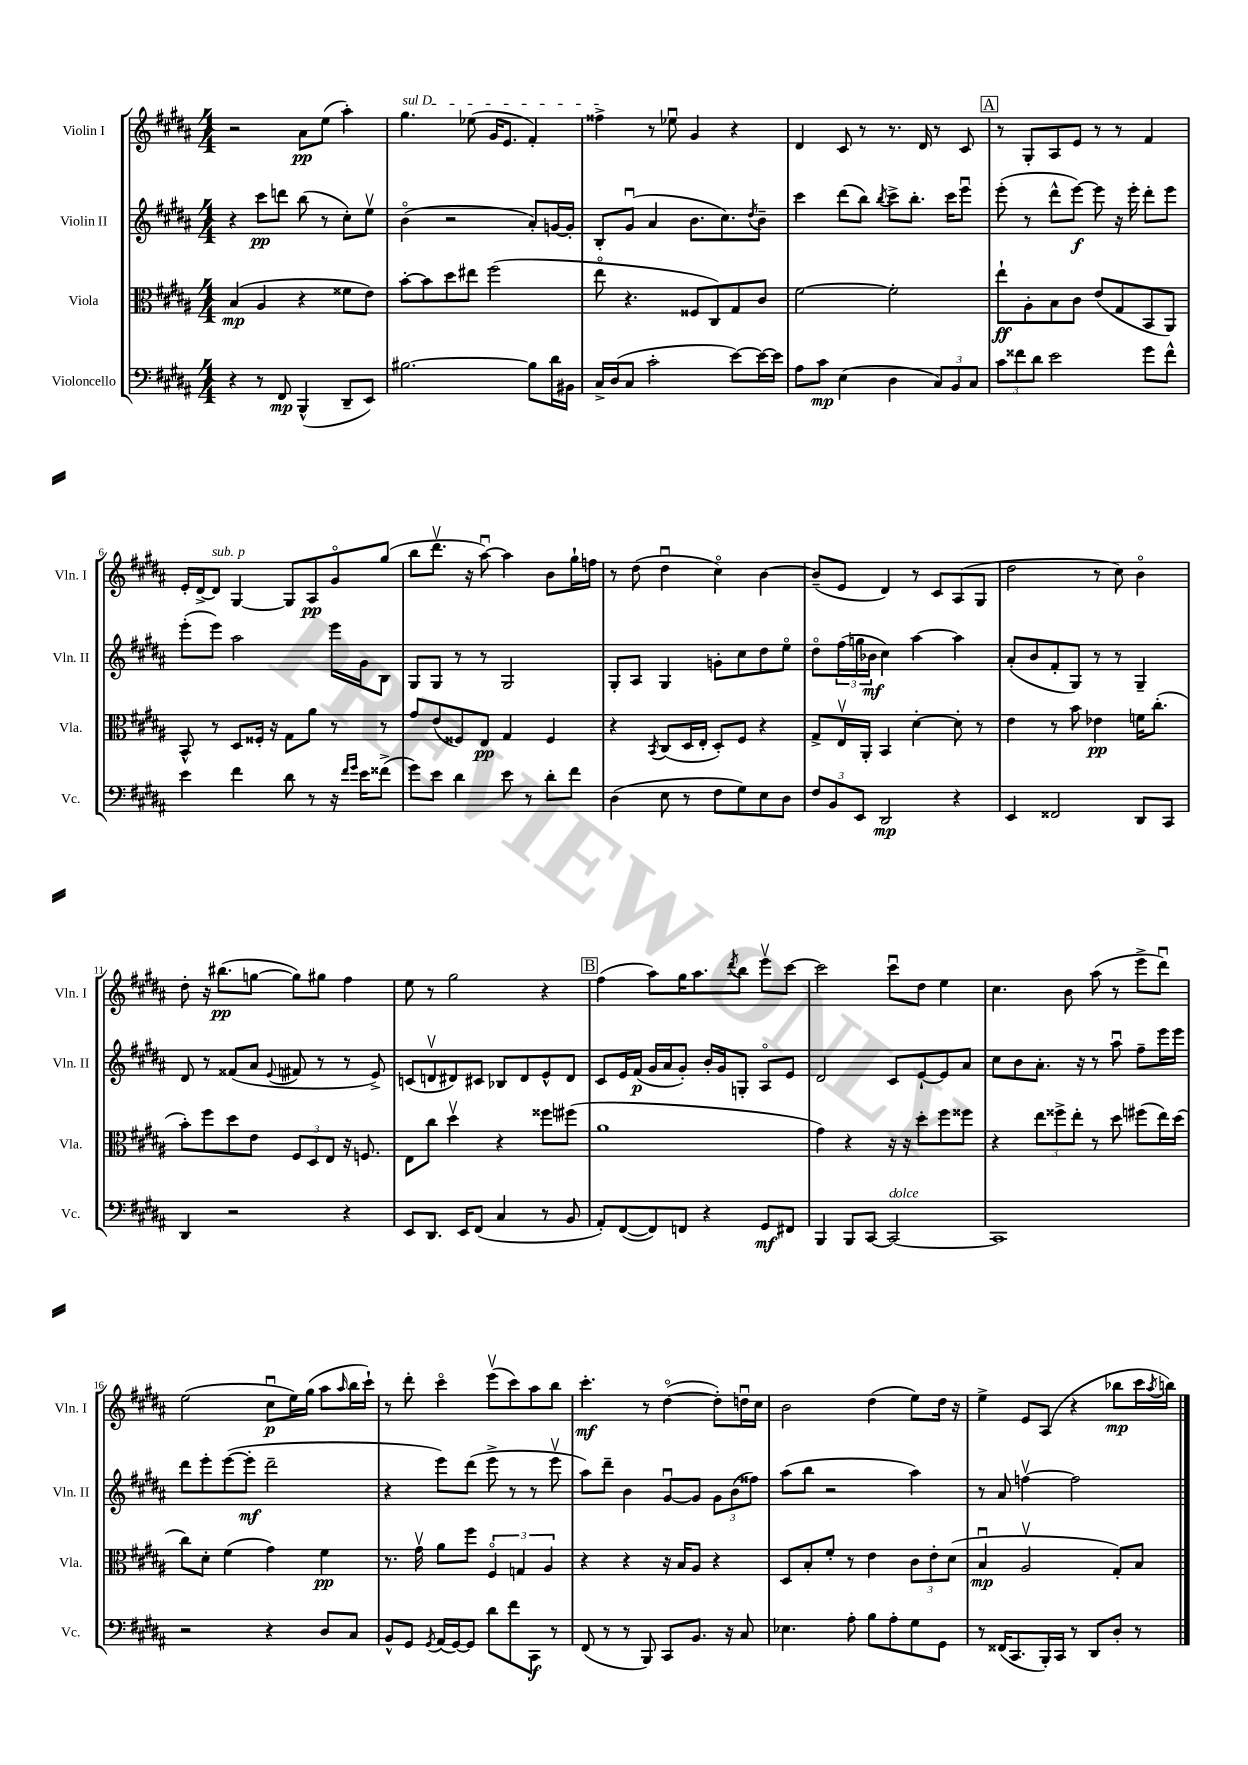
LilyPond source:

<<
\new StaffGroup <<
\new Staff = "s0" \with { instrumentName = "Violin I" shortInstrumentName = "Vln. I" } {
    \clef treble \key b \major \numericTimeSignature \time 4/4
    r2 ais'8\pp e''8( ais''4-.) |
    \once \override TextSpanner.bound-details.left.text = \markup { \italic "sul D" } gis''4.\startTextSpan ees''8( gis'16 e'8. fis'4-.) |
    fisis''4->\stopTextSpan r8 ees''8\downbow gis'4 r4 |
    dis'4 cis'8 r8 r8. dis'16 r8 cis'8 |
    \mark \markup { \box "A" } r8 gis8-. ais8 e'8 r8 r8 fis'4 |
    e'16-. dis'16~-> dis'8^\markup { \italic "sub. p" } gis4~ gis8 ais8\pp gis'8\flageolet gis''8( |
    b''8 dis'''8.\upbow r16 ais''8~\downbow) ais''4 b'8 gis''16-! f''16 |
    r8 dis''8( dis''4\downbow cis''4\flageolet) b'4~ |
    b'8--( e'8 dis'4) r8 cis'8 ais8( gis8 |
    dis''2 r8 cis''8) b'4\flageolet |
    dis''8-. r16 bis''8.\pp( g''8~ g''8) gis''8 fis''4 |
    e''8 r8 gis''2 r4 |
    \mark \markup { \box "B" } fis''4( ais''8) gis''16 ais''8. \acciaccatura { dis'''8 } b''8 e'''8\upbow cis'''8~ |
    cis'''2 cis'''8\downbow dis''8 e''4 |
    cis''4. b'8 ais''8( r8 e'''8-> dis'''8\downbow) |
    e''2( cis''8\downbow\p e''16) gis''16( ais''8 \grace { ais''16 } b''16 cis'''16-!) |
    r8 dis'''8-. cis'''4\flageolet e'''8\upbow( cis'''8) ais''8 b''8 |
    cis'''4.-.\mf r8 dis''4~\flageolet( dis''8-.) d''16\downbow cis''16 |
    b'2 dis''4( e''8) dis''16 r16 |
    e''4-> e'8 ais8( r4 bes''8\mp cis'''16 \acciaccatura { ais''8 } b''16) \bar "|." |
}
\new Staff = "s1" \with { instrumentName = "Violin II" shortInstrumentName = "Vln. II" } {
    \clef treble \key b \major \numericTimeSignature \time 4/4
    r4 cis'''8\pp d'''8 b''8( r8 cis''8-.) e''8\upbow |
    b'4\flageolet( r2 ais'8-.) g'16~ g'16-. |
    b8-. gis'8\downbow( ais'4 b'8. cis''8.) \acciaccatura { dis''8 } b'8-- |
    cis'''4 dis'''8( b''8) \acciaccatura { b''8 } cis'''8-> b''8.-. cis'''16 e'''8\downbow |
    \mark \markup { \box "A" } e'''8-.( r8 dis'''8-^ e'''8~\f) e'''8 r16 e'''16-. dis'''8-. e'''8 |
    e'''8-.( e'''8) ais''2 e'''16 gis'16 b8 |
    gis8 gis8 r8 r8 gis2 |
    gis8-. ais8 gis4 g'8-. cis''8 dis''8 e''8\flageolet |
    dis''8\flageolet \tuplet 3/2 { fis''16( g''16 bes'16\mf } cis''4) ais''4~ ais''4 |
    ais'8-.( b'8 fis'8-. gis8) r8 r8 gis4-- |
    dis'8 r8 fisis'8( ais'8 \appoggiatura { e'8 } fis'8 r8 r8 e'8->) |
    c'8( d'8\upbow dis'8) cis'8 bes8 dis'8 e'8-^ dis'8 |
    \mark \markup { \box "B" } cis'8 e'16 fis'16\p( gis'16 ais'16 gis'8-.) b'16-. gis'16 g8-. ais8\flageolet e'8 |
    dis'2 cis'8 e'8~-! e'8 ais'8 |
    cis''8 b'8 ais'8.-. r16 r8 ais''8\downbow fis''8-- e'''16 e'''16 |
    dis'''8 e'''8-. e'''8~( e'''8-.\mf dis'''2-- |
    r4 e'''8) dis'''8( e'''8-> r8 r8 e'''8\upbow |
    ais''8) dis'''8-- b'4 gis'8~\downbow gis'8 \tuplet 3/2 { gis'8 b'8( fisis''8) } |
    ais''8( b''8 r2 ais''4) |
    r8 ais'8 f''4~\upbow f''2 \bar "|." |
}
\new Staff = "s2" \with { instrumentName = "Viola" shortInstrumentName = "Vla." } {
    \clef alto \key b \major \numericTimeSignature \time 4/4
    b4\mp( ais4 r4 fisis'8 e'8) |
    b'8~-. b'8 dis''8 eis''8 fis''2( |
    e''8\flageolet r4. fisis8 cis8) gis8 cis'8 |
    fis'2~ fis'2-. |
    \mark \markup { \box "A" } e''8-!\ff ais8-. b8 cis'8 e'8( gis8 b,8 ais,8) |
    b,8-^ r8 dis8 fisis16-. r16 gis8 ais'8 r8 r8 |
    gis'8 e'8( fisis8) e8\pp gis4 fisis4 |
    r4 \acciaccatura { b,8 } cis8( dis16 e16-. dis8-.) fis8 r4 |
    gis8-> e16\upbow ais,16-. b,4 dis'4~-. dis'8-. r8 |
    e'4 r8 b'8 ees'4\pp f'16 cis''8.-.( |
    b'8-.) fis''8 dis''8 e'8 \tuplet 3/2 { fis8 dis8 e8 } r16 f8. |
    e8 cis''8 dis''4\upbow r4 fisis''8 fis''8( |
    \mark \markup { \box "B" } ais'1 |
    gis'4) r4 r16 r16 dis''8-. fis''8 fisis''8 |
    r4 \tuplet 3/2 { e''8 fisis''8-> e''8-. } r8 dis''8 fis''8( e''16) dis''16( |
    cis''8) dis'8-. fis'4( gis'4) fis'4\pp |
    r8. gis'16\upbow ais'8 fis''8 \tuplet 3/2 { fis4\flageolet g4 ais4 } |
    r4 r4 r16 b16 ais8 r4 |
    dis8 b8-. fis'8-. r8 e'4 \tuplet 3/2 { cis'8 e'8-. dis'8( } |
    b4\downbow\mp ais2\upbow gis8-.) b8 \bar "|." |
}
\new Staff = "s3" \with { instrumentName = "Violoncello" shortInstrumentName = "Vc." } {
    \clef bass \key b \major \numericTimeSignature \time 4/4
    r4 r8 fis,8\mp b,,4-^( dis,8-- e,8) |
    bis2.~ bis8 dis'16 bis,16 |
    cis16-> dis16( cis8 cis'2-. e'8~) e'16~ e'16 |
    ais8 cis'8\mp e4( dis4 \tuplet 3/2 { cis8) b,8 cis8 } |
    \mark \markup { \box "A" } \tuplet 3/2 { cis'8 fisis'8 dis'8 } e'2 gis'8 fisis'8-^ |
    e'4 fis'4 dis'8 r8 r16 \grace { fis'16 gis'16 } e'16 fisis'8->( |
    gis'8) e'8 dis'4 e'8 r8 dis'8-. fis'8 |
    dis4( e8 r8 fis8 gis8) e8 dis8 |
    \tuplet 3/2 { fis8 b,8 e,8 } dis,2\mp r4 |
    e,4 fisis,2 dis,8 cis,8 |
    dis,4 r2 r4 |
    e,8 dis,8. e,16 fis,8( cis4 r8 b,8 |
    \mark \markup { \box "B" } ais,8-.) fis,8~( fis,8) f,8 r4 gis,8\mf fis,8 |
    b,,4 b,,8 cis,8~ cis,2~^\markup { \italic "dolce" } |
    cis,1 |
    r2 r4 dis8 cis8 |
    b,8-^ gis,8 \acciaccatura { gis,8 } ais,16( gis,16~) gis,8 dis'8 fis'8 cis,8\f r8 |
    fis,8( r8 r8 b,,8) cis,8 b,8. r16 cis8 |
    ees4. ais8-. b8 ais8-. gis8 gis,8 |
    r8 fisis,16( cis,8. b,,16-.) cis,16 r8 dis,8 dis8-. r8 \bar "|." |
}
>>
>>
